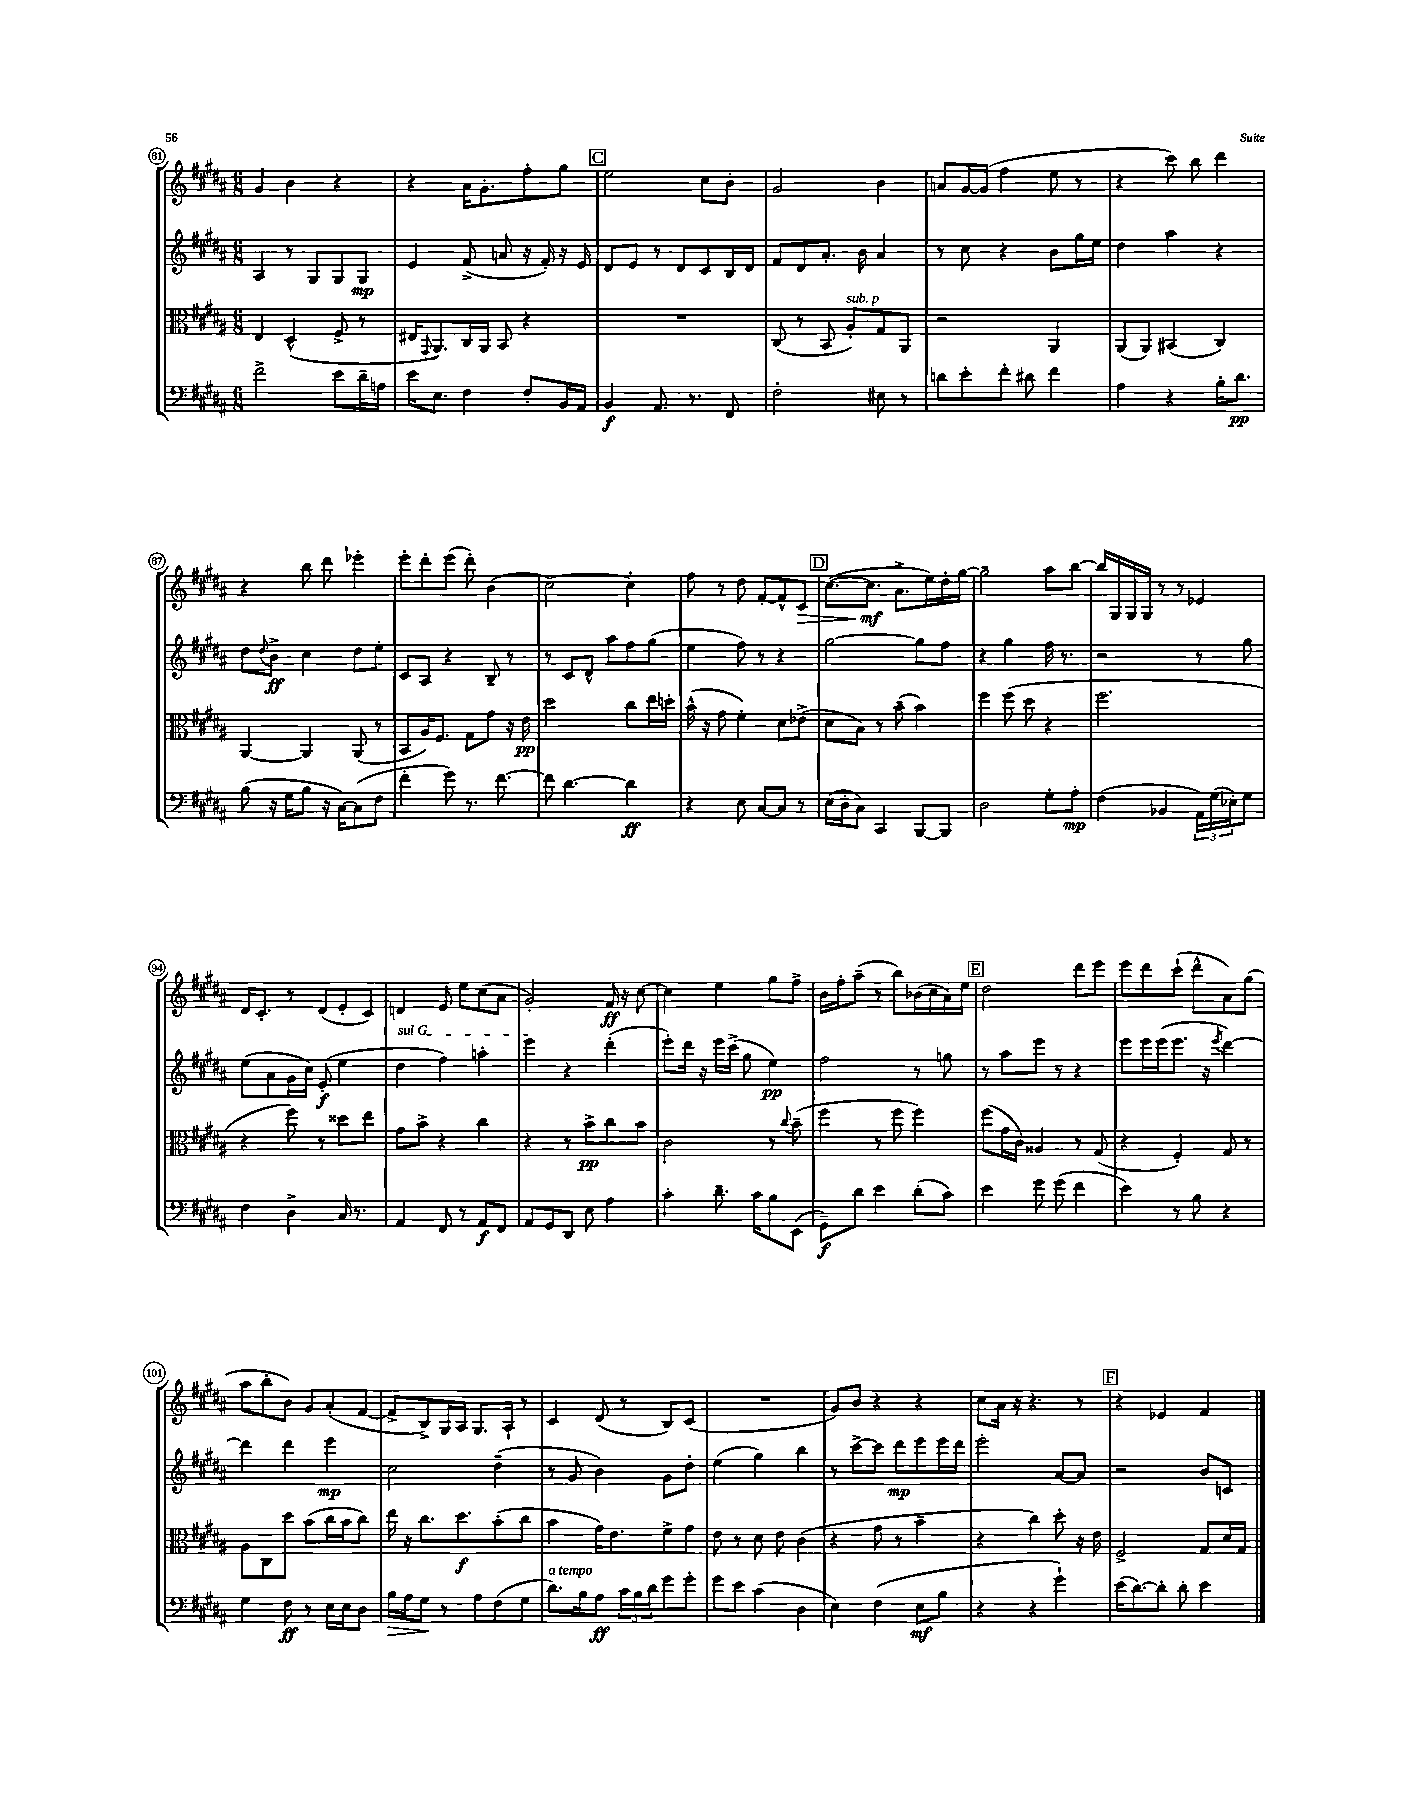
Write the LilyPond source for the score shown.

<<
\new StaffGroup <<
\new Staff = "s0" {
    \clef treble \key b \major \numericTimeSignature \time 6/8
    gis'4 b'4 r4 |
    r4 ais'16 gis'8.-. fis''8-. gis''8 |
    \mark \markup { \box "C" } e''2 cis''8 b'8-. |
    gis'2 b'4 |
    a'8 gis'16~ gis'16( fis''4 e''8 r8 |
    r4 cis'''8) b''8 dis'''4 |
    r4 b''8 dis'''8 ees'''4-. |
    e'''8-. dis'''8-. e'''8( dis'''8-.) b'4( |
    cis''2~) cis''4-. |
    fis''8 r8 dis''8 fis'8~-. fis'8-^ cis'8\> |
    \mark \markup { \box "D" } cis''8.~( cis''8.\mf\! ais'8.-> e''16) dis''16-. gis''16~ |
    gis''2-- ais''8 b''8~ |
    b''16 gis16 gis16 gis16 r8 r8 ees'4 |
    dis'16 cis'8.-. r8 dis'8( e'8-. cis'8) |
    d'4 e'8 e''8 cis''8( ais'8 |
    gis'2-.) fis'16\ff r16 cis''8~ |
    cis''4 e''4 gis''8 fis''8-> |
    b'16 fis''16-. ais''8--( r8 b''8) bes'16( cis''16 ais'16) e''16 |
    \mark \markup { \box "E" } dis''2 dis'''8 e'''8 |
    e'''8 dis'''8 cis'''8-!( dis'''8-^ ais'8) gis''8( |
    ais''8 b''8-. b'8) gis'8 ais'8-.( fis'8~ |
    fis'8-> b8->) gis16 ais16 gis8. ais16-! r8 |
    cis'4 dis'8( r8 b8) cis'8( |
    R2. |
    gis'8) b'8 r4 r4 |
    cis''8 ais'16 r16 r4. r8 |
    \mark \markup { \box "F" } r4 ees'4 fis'4 \bar "|." |
}
\new Staff = "s1" {
    \clef treble \key b \major \numericTimeSignature \time 6/8
    ais4 r8 gis8 gis8 gis8\mp |
    e'4 fis'8->( a'8 r16 fis'16-.) r16 e'16 |
    \mark \markup { \box "C" } dis'8 e'8 r8 dis'8 cis'8 b16 dis'16 |
    fis'8 dis'8 ais'8.-. b'16 ais'4 |
    r8 cis''8 r4 b'8 gis''16 e''16 |
    dis''4 ais''4 r4 |
    dis''8 \appoggiatura { dis''8 } b'8->\ff cis''4 dis''8 e''8-. |
    cis'8 ais8 r4 b8-- r8 |
    r8 cis'8 dis'8-^ ais''8 fis''8 gis''8( |
    e''4 fis''8) r8 r4 |
    \mark \markup { \box "D" } gis''2~ gis''8 fis''8 |
    r4 gis''4 fis''16 r8. |
    r2 r8 gis''8 |
    e''8( ais'8 gis'16 cis''16) e'8-.\f( e''4 |
    \once \override TextSpanner.bound-details.left.text = \markup { \italic "sul G" } dis''4\startTextSpan fis''4) a''4-. |
    e'''4\stopTextSpan r4 dis'''4-.( |
    e'''8-.) dis'''16 r16 e'''16 cis'''16->( gis''8 e''4\pp) |
    fis''2 r8 g''8 |
    \mark \markup { \box "E" } r8 ais''8 e'''8 r8 r4 |
    e'''8 e'''16 e'''16( e'''8. r16 \acciaccatura { e'''8 } dis'''4~) |
    dis'''4 dis'''4 e'''4\mp |
    cis''2 dis''4--( |
    r8 gis'8 b'4) gis'8 dis''8-. |
    e''4( gis''4) b''4 |
    r8 cis'''8~-> cis'''8 dis'''8\mp e'''8 e'''16 dis'''16 |
    e'''2-. ais'8~ ais'8 |
    \mark \markup { \box "F" } r2 b'8 c'8 \bar "|." |
}
\new Staff = "s2" {
    \clef alto \key b \major \numericTimeSignature \time 6/8
    e4 dis4-^( fis8-> r8 |
    eis16 \appoggiatura { gis,8 } ais,8.) cis16 ais,16 b,8 r4 |
    \mark \markup { \box "C" } R2. |
    cis8( r8 b,8 ais8-.^\markup { \italic "sub. p" }) gis8 ais,8 |
    r2 ais,4 |
    ais,8( ais,8) bis,4( cis4) |
    ais,4~ ais,4 ais,8( r8 |
    b,8 ais16) fis8. gis8 gis'8 r16 e'16\pp |
    dis''2 cis''8 e''16 d''16-. |
    b'16-^( r16 gis'8 fis'4-.) dis'8 ees'8->( |
    \mark \markup { \box "D" } dis'8 b8) r8 b'8--( b'4) |
    fis''4 fis''8( dis''8 r4 |
    fis''2. |
    r4 fis''8) r8 disis''8 e''8 |
    gis'8 b'8-> r4 cis''4 |
    r4 r8 b'8->\pp cis''8 b'8 |
    cis'2 r8 \appoggiatura { cis''8 } b'8--( |
    fis''4 r8 fis''8 fis''4) |
    \mark \markup { \box "E" } fis''8( gis'16 cis'16) aisis4 r8 gis8( |
    r4 fis4-.) gis8 r8 |
    ais8 cis8 dis''8 b'8( cis''16 b'16 cis''8) |
    e''16 r16 cis''8. dis''8.\f b'8-.( cis''8 |
    b'4 gis'16) e'8. fis'8-> gis'8 |
    e'8 r8 dis'8 e'8 cis'4( |
    r4 gis'8 r8 b'4-- |
    r4 cis''4) dis''8-. r16 e'16 |
    \mark \markup { \box "F" } fis2-> gis8 dis'16 gis16 \bar "|." |
}
\new Staff = "s3" {
    \clef bass \key b \major \numericTimeSignature \time 6/8
    fis'2-> e'8 dis'16-- a16 |
    e'16 e8. fis4 fis8-. b,16 ais,16 |
    \mark \markup { \box "C" } b,4\f ais,8. r8. fis,8 |
    fis2-. eis8 r8 |
    d'8 e'8-. fis'8-. dis'8 fis'4 |
    ais4 r4 b16-. dis'8.\pp |
    b8( r16 gis16 b8 r16 cis16~) cis8( fis8 |
    fis'4-. gis'8) r8. fis'8.~ |
    fis'8 dis'4.~ dis'4\ff |
    r4 e8 cis8~ cis8 r8 |
    \mark \markup { \box "D" } e16( dis16-. cis8) cis,4 b,,8~ b,,8 |
    dis2 gis8-. ais8-.\mp |
    fis4( bes,4 \tuplet 3/2 { ais,16) gis16( ees16-.) } gis8 |
    fis4 dis4-> cis16 r8. |
    ais,4 fis,8 r8 ais,8\f fis,8 |
    ais,8 gis,8 dis,8 e8 ais4 |
    cis'4-. dis'8.-- cis'16 b8 e,8( |
    gis,8--\f) dis'8 e'4 dis'8-.( cis'8) |
    \mark \markup { \box "E" } e'4 gis'8 gis'8( fis'4 |
    e'4) r8 b8 r4 |
    gis4 fis8\ff r8 e16 e16 dis8 |
    b16\> ais16 gis8\! r8 ais8 fis8( gis8 |
    dis'8.^\markup { \italic "a tempo" }) b16 ais8\ff \tuplet 3/2 { cis'16 b16 dis'16 } gis'8 gis'8-. |
    gis'8 e'8 cis'4( dis4 |
    e4) fis4( e8\mf b8 |
    r4 r4 gis'4-!) |
    \mark \markup { \box "F" } e'16( dis'8.~) dis'8-. dis'8-. e'4 \bar "|." |
}
>>
>>
\layout { \context { \Score currentBarNumber = #81 \override BarNumber.stencil = #(make-stencil-circler 0.1 0.3 ly:text-interface::print) } }
